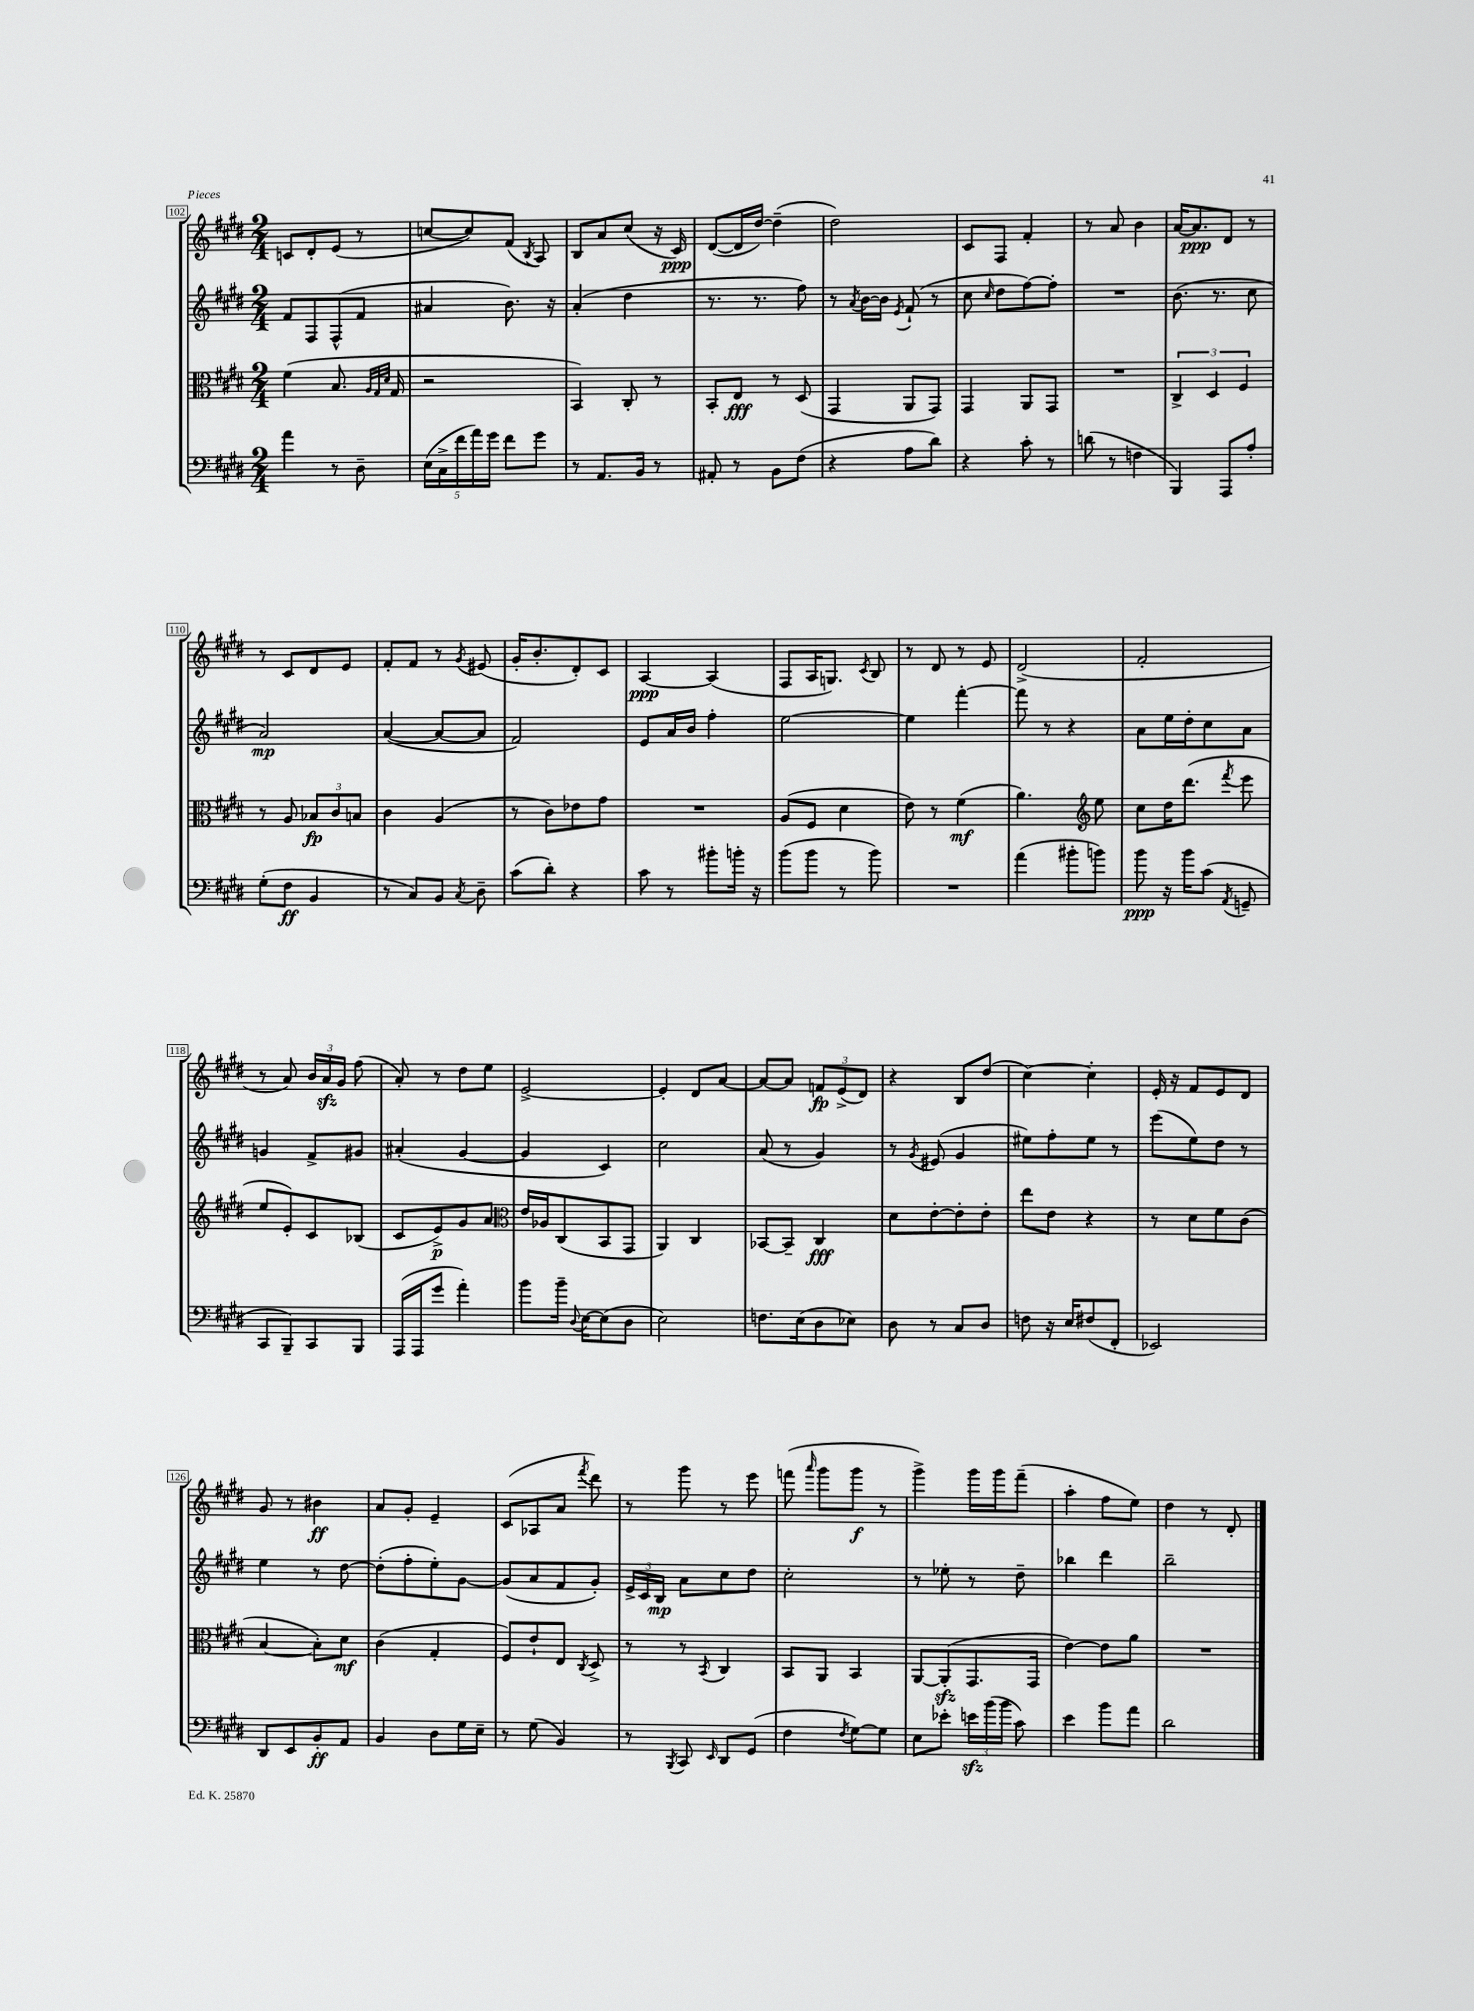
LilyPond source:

<<
\new StaffGroup <<
\new Staff = "s0" {
    \clef treble \key e \major \numericTimeSignature \time 2/4
    \autoBeamOff c'8[ dis'8-. e'8]( r8 |
    c''8[~ c''8) fis'8]( \acciaccatura { b8 } a8) |
    b8[ a'8 cis''8]( r16 cis'16\ppp) |
    dis'8[~( dis'16 dis''16]~) dis''4--( |
    dis''2) |
    cis'8[ fis8] fis'4-. |
    r8 a'8 b'4 |
    a'16[~ a'8.\ppp dis'8] r8 |
    r8 cis'8[ dis'8 e'8] |
    fis'8[-. fis'8] r8 \acciaccatura { gis'8 } eis'8( |
    gis'16[-. b'8.-. dis'8-.) cis'8] |
    a4~\ppp a4( |
    fis8[ a16 g8.]) \acciaccatura { cis'8 } b8 |
    r8 dis'8 r8 e'8 |
    dis'2->( |
    fis'2-. |
    r8 a'8) \tuplet 3/2 { b'16[ a'16\sfz gis'16] } fis''8( |
    a'8-.) r8 dis''8[ e''8] |
    e'2~-> |
    e'4-. dis'8[ a'8]~ |
    a'8[~ a'8] \tuplet 3/2 { f'8[\fp e'8->( dis'8]) } |
    r4 b8[ dis''8]( |
    cis''4~) cis''4-. |
    e'16-. r16 fis'8[ e'8 dis'8] |
    gis'8 r8 bis'4\ff |
    a'8[ gis'8]-. e'4-- |
    cis'8[( aes8 a'8] \acciaccatura { fis'''8 } dis'''8) |
    r8 gis'''8 r8 e'''8 |
    f'''8( \grace { a'''16 } gis'''8[ gis'''8]\f r8 |
    gis'''4->) gis'''16[ gis'''16 fis'''8]--( |
    a''4-. fis''8[ e''8]) |
    dis''4 r8 dis'8-. \bar "|." |
}
\new Staff = "s1" {
    \clef treble \key e \major \numericTimeSignature \time 2/4
    \autoBeamOff fis'8[ fis8 fis8-^( fis'8] |
    ais'4 b'8.) r16 |
    a'4-.( dis''4 |
    r8. r8. fis''8) |
    r8 \acciaccatura { a'8 } b'16[~ b'16] \acciaccatura { e'8 } fis'8-!( r8 |
    cis''8 \grace { cis''16 } dis''8[ fis''8~) fis''8]-. |
    R2 |
    b'8.( r8. cis''8 |
    a'2\mp) |
    a'4~( a'8[~ a'8] |
    fis'2) |
    e'8[ a'16 b'16] fis''4-. |
    e''2~ |
    e''4 fis'''4~-. |
    fis'''8 r8 r4 |
    a'8[ e''16 dis''16-. cis''8 a'8] |
    g'4 fis'8[-> gis'8] |
    ais'4-.( gis'4~ |
    gis'4 cis'4) |
    cis''2 |
    a'8( r8 gis'4) |
    r8 \acciaccatura { gis'8 } eis'8( gis'4 |
    eis''8[) fis''8-. eis''8] r8 |
    e'''8[( e''8) dis''8] r8 |
    e''4 r8 dis''8~ |
    dis''8[-.( fis''8-. e''8-.) gis'8]~ |
    gis'8[( a'8 fis'8 gis'8]-.) |
    \tuplet 3/2 { e'16[-> cis'16 b16]\mp } a'8[ cis''8 dis''8] |
    cis''2-. |
    r8 ees''8-. r8 dis''8-- |
    bes''4 dis'''4 |
    b''2-- \bar "|." |
}
\new Staff = "s2" {
    \clef alto \key e \major \numericTimeSignature \time 2/4
    \autoBeamOff fis'4( b8. \grace { a32[ gis32 dis'32] } gis16 |
    r2 |
    b,4) cis8-. r8 |
    b,8[-. e8]\fff r8 dis8( |
    gis,4 a,8[ gis,8]) |
    gis,4 a,8[ gis,8] |
    R2 |
    \tuplet 3/2 { cis4-> dis4 fis4 } |
    r8 a8 \tuplet 3/2 { bes8[\fp cis'8 b8] } |
    cis'4 a4( |
    r8 cis'8[) ees'8 gis'8] |
    R2 |
    a8[( fis8] dis'4 |
    e'8) r8 fis'4\mf( |
    a'4.) \clef treble e''8 |
    cis''8[ dis''16 dis'''8.]( \acciaccatura { fis'''8 } e'''8 |
    e''8[ e'8-.) cis'8 bes8]( |
    cis'8[ e'8->\p) gis'8 a'8] |
    \clef alto e'16[ aes16 cis8( b,8 gis,8] |
    a,4) cis4 |
    bes,8[~ bes,8]-- cis4\fff |
    dis'8[ e'8~-. e'8-. e'8]-. |
    e''8[ e'8] r4 |
    r8 dis'8[ fis'8 cis'8]( |
    b4~ b8[-.) dis'8]\mf |
    cis'4( gis4-. |
    fis8[) e'8-! e8] \acciaccatura { cis8 } dis8-> |
    r8 r8 \acciaccatura { b,8 } cis4 |
    b,8[ a,8] b,4 |
    a,8[~ a,8-.\sfz( gis,8. gis,16] |
    e'4~) e'8[ a'8] |
    R2 \bar "|." |
}
\new Staff = "s3" {
    \clef bass \key e \major \numericTimeSignature \time 2/4
    \autoBeamOff a'4 r8 dis8-- |
    \tuplet 5/4 { e16[( cis16-> fis'16 a'16) gis'16] } fis'8[ gis'8] |
    r8 a,8.[ b,16] r8 |
    ais,8-. r8 b,8[ fis8]( |
    r4 a8[ dis'8]) |
    r4 cis'8-. r8 |
    d'8( r8 f4 |
    b,,4) a,,8[ a8]-. |
    gis8[-.( fis8]\ff b,4 |
    r8 cis8[) b,8] \acciaccatura { cis8 } dis8-- |
    cis'8[( dis'8]-.) r4 |
    cis'8 r8 bis'8[-. b'16]-. r16 |
    b'8[( b'8] r8 b'8) |
    R2 |
    a'4( bis'8[-. b'8]) |
    b'8\ppp r16 b'16[ cis'8]( \acciaccatura { a,8 } g,8-- |
    cis,8[ b,,8--) cis,8 b,,8] |
    a,,16[( a,,16 gis'8] a'4-.) |
    b'8[ b'16]-- \appoggiatura { dis8 } e16[~ e8( dis8] |
    e2) |
    f8.[ e16( dis8 ees8]) |
    dis8 r8 cis8[ dis8] |
    f8 r16 e16[ fis8( fis,8]-. |
    ees,2) |
    dis,8[ e,8 b,8-.\ff a,8] |
    b,4 dis8[ gis16 e16]-- |
    r8 gis8( b,4) |
    r8 \acciaccatura { b,,8 } cis,8 \grace { e,16 } dis,8[ gis,8]( |
    fis4 \acciaccatura { fis8 } gis8[~) gis8] |
    e8[ ees'8]-. \tuplet 3/2 { e'16[\sfz b'16( b'16] } cis'8) |
    e'4 b'8[ a'8] |
    dis'2 \bar "|." |
}
>>
>>
\layout { \context { \Score currentBarNumber = #102 \override BarNumber.stencil = #(make-stencil-boxer 0.1 0.3 ly:text-interface::print) } }
